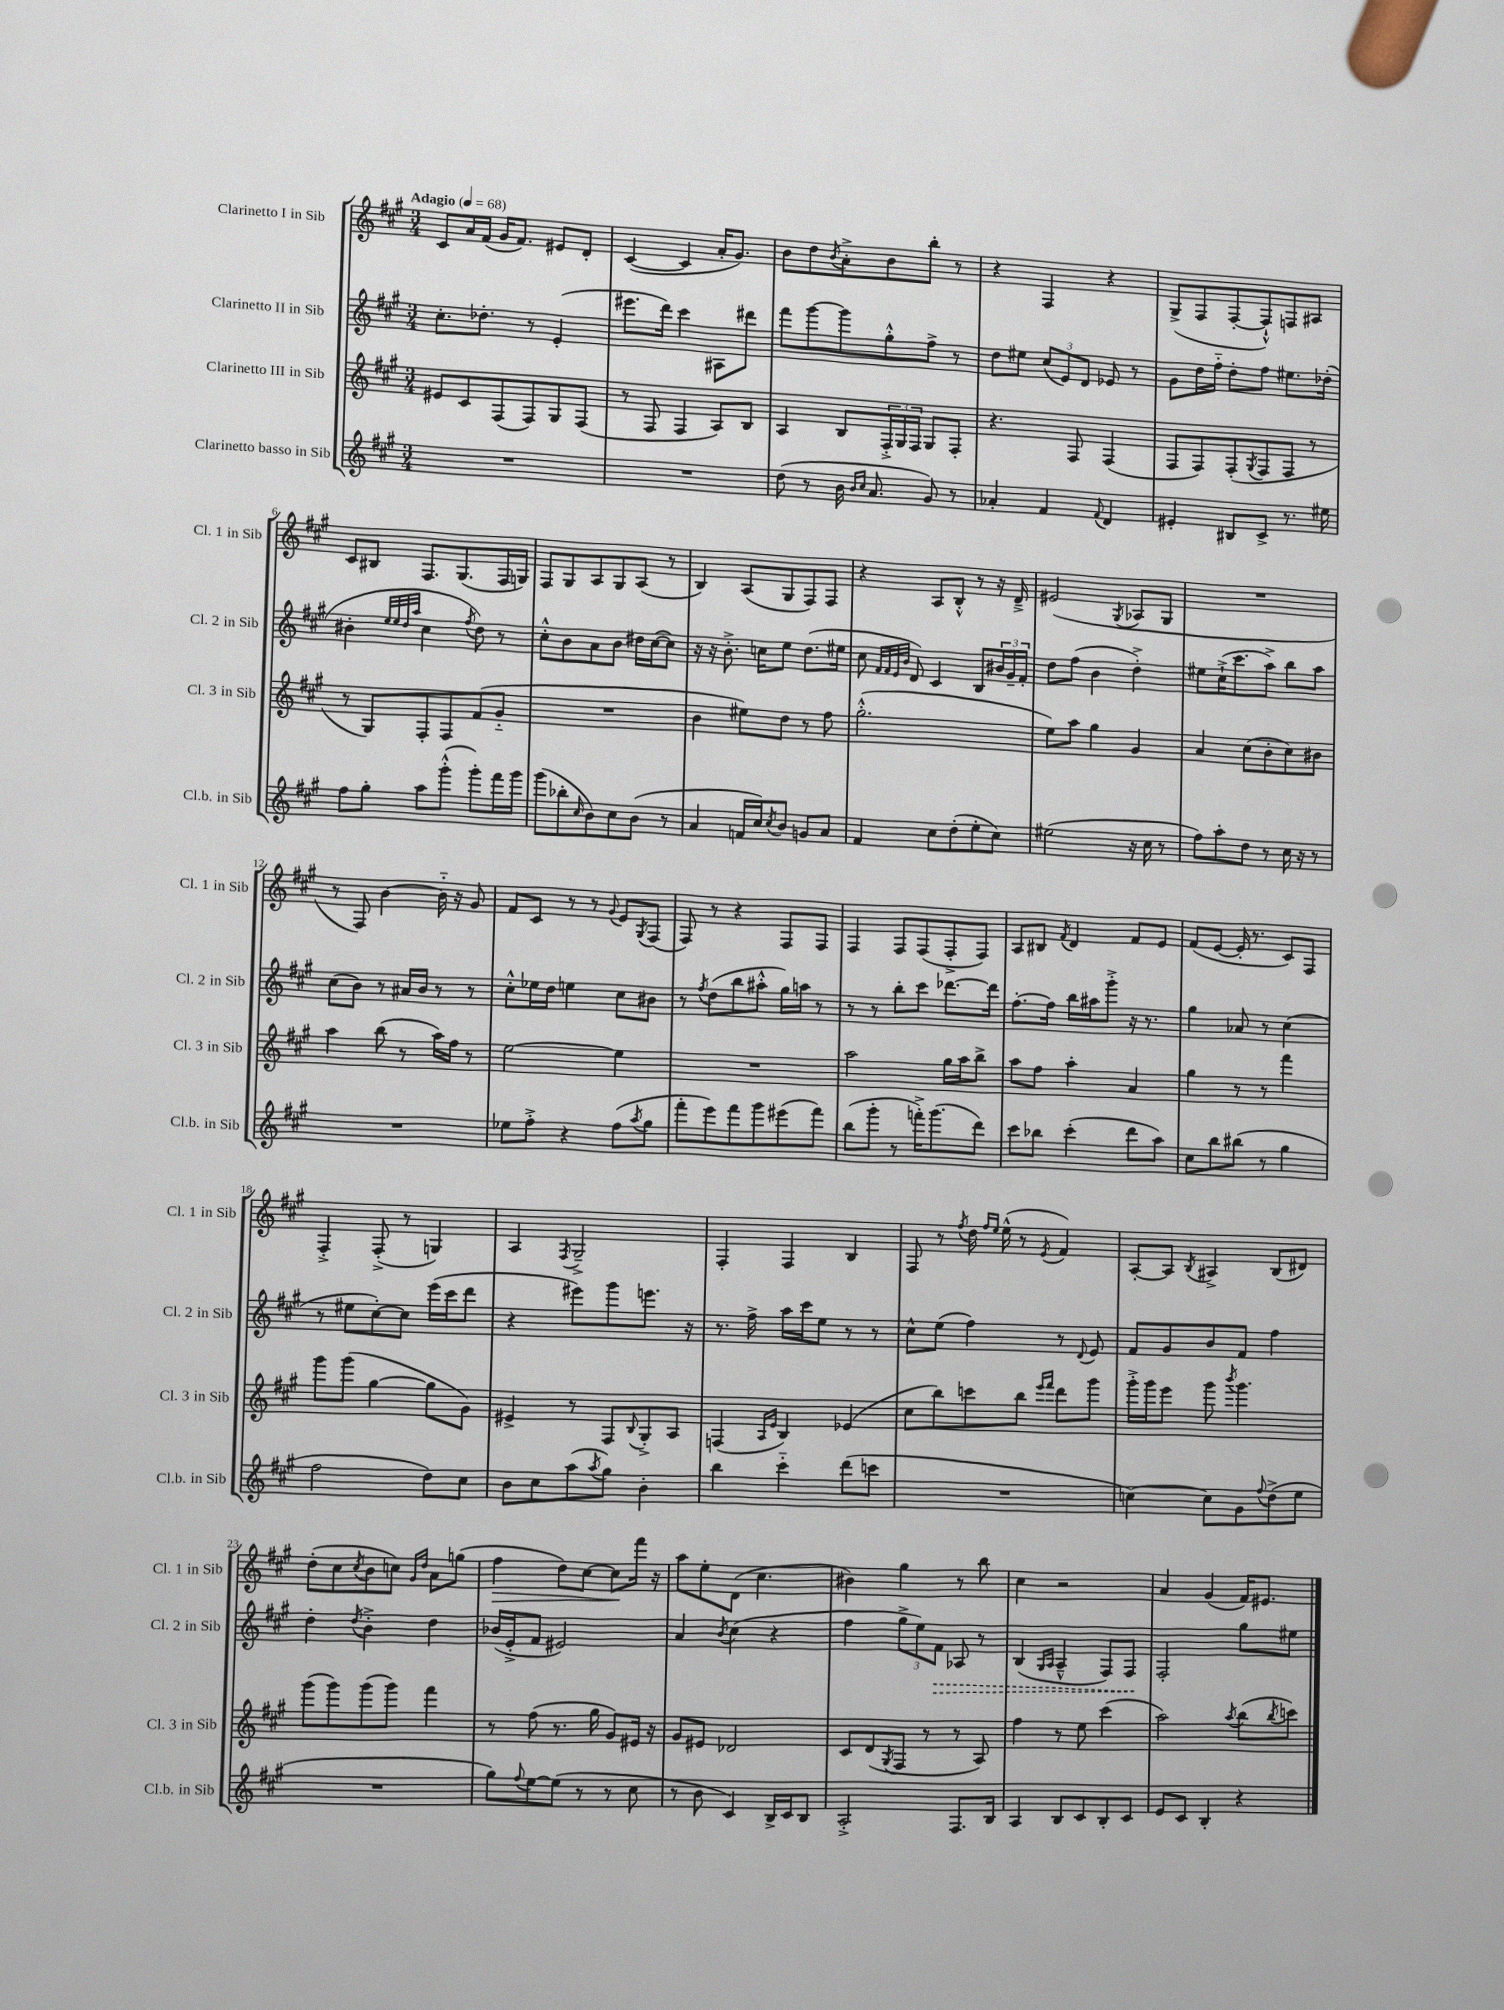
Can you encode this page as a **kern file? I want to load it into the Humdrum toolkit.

**kern	**kern	**kern	**dynam	**kern	**dynam
*part4	*part3	*part2	*part2	*part1	*part1
*staff4	*staff3	*staff2	*staff2	*staff1	*staff1
*I"Clarinetto basso in Sib	*I"Clarinetto III in Sib	*I"Clarinetto II in Sib	*	*I"Clarinetto I in Sib	*
*I'Cl.b. in Sib	*I'Cl. 3 in Sib	*I'Cl. 2 in Sib	*	*I'Cl. 1 in Sib	*
*clefG2	*clefG2	*clefG2	*	*clefG2	*
*k[f#c#g#]	*k[f#c#g#]	*k[f#c#g#]	*	*k[f#c#g#]	*
*M3/4	*M3/4	*M3/4	*	*M3/4	*
*MM68	*MM68	*MM68	*	*MM68	*
=1	=1	=1	=1	=1	=1
!	!	!	!	!LO:TX:a:B:t=Adagio	!
2.r	8e#X/L	8.cc#'\L	.	8c#/L	.
.	8c#/	.	.	16a/L	.
.	.	8.dd-X'\J	.	(16f#/JJ	.
.	(8F#/	.	.	16g#/KL	.
.	.	.	.	8.f#/J)	.
.	8F#/)	8r	.	.	.
.	8G#/	(4e'/	.	8e#X/L	.
.	(8F#/J	.	.	8d'/J	.
=2	=2	=2	=2	=2	=2
2.r	8r	8.eee#X\L	.	([4c#/	.
.	8F#/	.	.	.	.
.	.	16ddd\Jk)	.	.	.
.	4F#/	4ccc#\	.	4c#/]	.
.	8A/L)	8A#X\L	.	16a'/KL	.
.	.	.	.	8.g#/J)	.
.	8B/J	8ddd#X\J	.	.	.
=3	=3	=3	=3	=3	=3
(8dd\	4A/	8fff#\L	.	8b\L	.
8r	.	[8ggg#\	.	8dd\	.
.	.	.	.	8qb/	.
16b\	8B/L	8ggg#\]	.	8a'^\	.
16qqb/LL	.	.	.	.	.
16qqcc#/JJ	.	.	.	.	.
8.a/	.	.	.	.	.
.	24F#'^/L	8gg#'^^\	.	8b\	.
.	24G#/	.	.	.	.
.	24F#/JJ	.	.	.	.
8g#/)	8G#/L	8ff#^\J	.	8bb'\J	.
8r	8F#'/J	8r	.	8r	.
=4	=4	=4	=4	=4	=4
4a-X'/	4.r	8dd\L	.	4r	.
.	.	8ee#X\J	.	.	.
4f#/	.	(12cc#/L	.	4F#/	.
.	.	12e/)	.	.	.
.	8F#/	.	.	.	.
.	.	12d/J	.	.	.
8qqf#/	.	.	.	.	.
4d/	(4F#/	8e-X/	.	4r	.
.	.	8r	.	.	.
=5	=5	=5	=5	=5	=5
4e#X'/	8F#/L	8g#\L	.	(8G#^/L	.
.	8F#/)	16dd\L	.	8F#/	.
.	.	16ff#\JJ	.	.	.
8B#X/L	(8F#'/	8dd'\L	.	[8F#'/	.
.	8qG#/	.	.	.	.
8c#^/J	8F#/	8ff#\J	.	8F#`^^/])	.
8.r	8F#/J	8.ee#X\L	.	8Fn/	.
.	8r	.	.	8A#X/J	.
16ee#X\	.	(16dd-X'\Jk	.	.	.
!!LO:LB:g=z
=6	=6	=6	=6	=6	=6
8ff#\L	8r	4b#X'\	.	8c#/L	.
8gg#'\J	8G#/L)	.	.	8B#X/J	.
.	.	32qqee/LLL	.	.	.
.	.	32qqee/	.	.	.
.	.	32qqdd/	.	.	.
.	.	32qqaa/JJJ	.	.	.
8aa\L	8F#'/	4cc#\	.	8.F#/L	.
(8ggg#'^^\J	8F#/	.	.	.	.
.	.	.	.	(8.G#/	.
.	.	8qff#/	.	.	.
8ggg#'\L)	(8f#/	8dd\)	.	.	.
16fff#\L	8g#/J	8r	.	16F#/L	.
16ggg#\JJ	.	.	.	16Gn/JJ)	.
=7	=7	=7	=7	=7	=7
(8ggg#\L	2.r	8cc#'^^\L	.	8F#/L	.
8bb-X'\	.	8b\	.	8G#/	.
16qqcc#/	.	.	.	.	.
8b\)	.	8a\	.	8A/	.
8cc#\	.	8b\J	.	8G#/	.
(8b\J	.	16dd#X\LL	.	(8A/J	.
.	.	([16cc#\J	.	.	.
8r	.	8cc#\J])	.	8r	.
=8	=8	=8	=8	=8	=8
4a/	4b\	16r	.	4B/)	.
.	.	16r	.	.	.
.	.	8.b'^\	.	.	.
16fn/LL	8ee#X\L)	.	.	(8A/L	.
16cc#/J)	.	16ccn\KL	.	.	.
8qcc#/	.	.	.	.	.
8b/J	8dd\J	8ee\J	.	8G#/	.
8gn/L	8r	(8.dd\L	.	8F#/)	.
8a/J	8ff#\	.	.	8F#/J	.
.	.	16ee#X\Jk	.	.	.
=9	=9	=9	=9	=9	=9
4f#/	(2.gg#'^^\	8cc#\	.	4r	.
.	.	32qqf#/LLL	.	.	.
.	.	32qqf#/	.	.	.
.	.	32qqe/	.	.	.
.	.	32qqb/JJJ	.	.	.
.	.	8d/)	.	.	.
8cc#\L	.	4c#/	.	8A/L	.
(8dd'\	.	.	.	8B'^^/J	.
8ee'\	.	8B/L	.	8r	.
8cc#\J)	.	24b#X/L	.	16r	.
.	.	24g#~/	.	.	.
.	.	.	.	16d~^/	.
.	.	24f#'/JJ	.	.	.
=10	=10	=10	=10	=10	=10
(2ee#X\	8ee\L)	8dd\L	.	(2e#X/	.
.	8aa\J	(8ff#\J	.	.	.
.	4gg#\	4b\	.	.	.
.	.	.	.	8qG#/	.
16r	4g#/	4dd'^\)	.	8A-X/L	.
16cc#\	.	.	.	.	.
8r	.	.	.	8G#/J	.
=11	=11	=11	=11	=11	=11
8ff#\L)	4a/	8ee#X\L	.	2.r	.
8aa'\	.	(16cc#`^\K	.	.	.
.	.	8.ccc#\	.	.	.
8dd\J	(8cc#\L	.	.	.	.
8r	8b'\	8aa^\J)	.	.	.
16cc#\	8cc#\)	8bb\L	.	.	.
16r	.	.	.	.	.
8r	8b#X\J	8aa\J	.	.	.
!!LO:LB:g=z
=12	=12	=12	=12	=12	=12
2.r	4aa\	(8cc#\L	.	8r	.
.	.	8b\J)	.	8F#/)	.
.	(8bb\	8r	.	[4b\	.
.	8r	16a#X/LL	.	.	.
.	.	16b/JJ	.	.	.
.	16aa\LL)	8r	.	16b\]	.
.	16ff#\JJ	.	.	16r	.
.	8r	8r	.	8g#/	.
=13	=13	=13	=13	=13	=13
8ee-X\L	[2ee\	8cc#'^^\L	.	8f#/L	.
8ff#'^\J	.	16ee-X\L	.	8c#/J	.
.	.	16dd\JJ	.	.	.
4r	.	4een\	.	8r	.
.	.	.	.	8r	.
.	.	.	.	8qqg#/	.
(8ff#\L	4ee\]	8cc#\L	.	8e/L	.
8qaa/	.	.	.	8qG#/	.
8gg#\J	.	8b#X\J	.	(8F#/J	.
=14	=14	=14	=14	=14	=14
8fff#'\L	2.r	8r	.	8F#/)	.
.	.	8qff#/	.	.	.
8eee\)	.	(8dd\L	.	8r	.
8fff#\	.	8bb\	.	4r	.
8ggg#\	.	8aa#X'^^\J	.	.	.
(8eee#X\	.	16gg#\LL)	.	8F#/L	.
.	.	16aan\JJ	.	.	.
8fff#\J)	.	8r	.	8F#/J	.
=15	=15	=15	=15	=15	=15
(8bb\L	2aa\	8r	.	4F#/	.
8ggg#'\J	.	8r	.	.	.
8r	.	8bb'\L	.	8F#/L	.
16fffn'^\KL)	.	8ccc#\J	.	(8F#/	.
(8.ggg#\	.	.	.	.	.
.	16gg#\LL	[8.ddd-X\L	.	8F#'^/	.
.	16aa\J	.	.	.	.
8ddd\J)	8bb^\J	.	.	8F#/J)	.
.	.	16ddd-\Jk]	.	.	.
=16	=16	=16	=16	=16	=16
8ccc#\L	8aa\L	[8.ff#'\L	.	8A/L	.
8bb-X\J	8ff#\J	.	.	8B#X/J	.
.	.	16ff#\Jk]	.	.	.
.	.	.	.	8qf#/	.
(4ccc#'\	4aa'\	16bb\LL	.	4d/	.
.	.	16aa#X\J	.	.	.
.	.	8ggg#'^\J	.	.	.
8ddd\L	4a/	16r	.	8f#/L	.
.	.	8.r	.	.	.
8aa\J)	.	.	.	8e/J	.
=17	=17	=17	=17	=17	=17
8cc#\L	4gg#\	4gg#\	.	(8f#/L	.
8bb\	.	.	.	[8e/J	.
(8bb#X\J	8r	8a-X/	.	16e'/]	.
.	.	.	.	8.r	.
8r	8r	8r	.	.	.
4gg#\	4fff#\	(4cc#\	.	8c#/L)	.
.	.	.	.	8F#/J	.
!!LO:LB:g=z
=18	=18	=18	=18	=18	=18
2ff#\	8ggg#\L	8r	.	4F#'^/	.
.	(8ggg#\J	8ee#X\L	.	.	.
.	[4gg#\	[8cc#'\)	.	(8F#'^/	.
.	.	8cc#\J]	.	8r	.
8dd\L)	8gg#\L]	(16eee\LL	.	4Gn/)	.
.	.	16ccc#\J	.	.	.
8cc#\J	8g#\J)	8ddd\J	.	.	.
=19	=19	=19	=19	=19	=19
8b\L	4e#X^/	4r	.	4A/	.
8cc#\	.	.	.	.	.
.	.	.	.	8qF#/	.
(8aa\	8r	8eee#X\L)	.	2G#~^/	.
8qaa/	.	.	.	.	.
8gg#\J)	8F#/L	8ggg#\	.	.	.
.	8qqB/	.	.	.	.
4b'\	8G#'^/	8.eeen\J	.	.	.
.	8A/J	.	.	.	.
.	.	16r	.	.	.
=20	=20	=20	=20	=20	=20
4bb\	(4Fn/	8.r	.	4F#'/	.
.	.	16ff#^\	.	.	.
.	16qqA/LL	.	.	.	.
.	16qqe/JJ	.	.	.	.
4ccc#\	4B/)	16aa\LL	.	4F#/	.
.	.	16ccc#\J	.	.	.
.	.	8ee\J	.	.	.
(8ddd\L	(4e-X/	8r	.	4B/	.
8cccn\J	.	8r	.	.	.
=21	=21	=21	=21	=21	=21
2.r	8cc#\L	8cc#^^\L	.	8F#/	.
.	8bb\)	(8ee\J	.	8r	.
.	.	.	.	8qff#/	.
.	8cccn\	4ff#\)	.	16dd\	.
.	.	.	.	16qqff#/LL	.
.	.	.	.	16qqee/JJ	.
.	.	.	.	(16ee^^\	.
.	8bb\J	.	.	8r	.
.	16qqeee/LL	.	.	.	.
.	16qqfff#/JJ	.	.	8qe/	.
.	8ddd\L	8r	.	4f#/)	.
.	.	8qqd/	.	.	.
.	8ggg#\J	8e/	.	.	.
=22	=22	=22	=22	=22	=22
[4ccn\)	16ggg#'^\LL	8f#/L	.	[8A'/L	.
.	16ggg#\J	.	.	.	.
.	8eee\J	8g#/	.	8A/J]	.
.	.	.	.	8qB/	.
8cc\L]	8ggg#\	8b/	.	4A#X^/	.
.	8qbbb/	.	.	.	.
8g#\	4.ggg#\	8f#/J	.	.	.
8qqff#/	.	.	.	.	.
(8dd^\	.	4ff#\	.	(8B/L	.
8ee\J	.	.	.	8d#X/J)	.
!!LO:LB:g=z
=23	=23	=23	=23	=23	=23
2.r	(8ggg#\L	4dd'\	.	(8dd'\L	.
.	8ggg#\)	.	.	8cc#\	.
.	.	8qdd/	.	8qcc#/	.
.	(8ggg#\	4b'^\	.	8b\	.
.	8ggg#\J)	.	.	8ccn\J)	.
.	.	.	.	16qqg#/LL	.
.	.	.	.	16qqdd/JJ	.
.	4fff#\	4dd\	.	8a\L	.
.	.	.	.	(8ggn\J	.
=24	=24	=24	=24	=24	=24
!	!	!	!	!	!LO:HP:b
8gg#\L)	8r	(16b-X/LL	.	4ff#\	>
.	.	16e'^/J	.	.	.
8qqff#/	.	.	.	.	.
[8ee\	(8ff#\	8f#/J	.	.	.
(8ee\J]	8.r	2e#X/)	.	8dd\L)	.
8r	.	.	.	[8cc#\J	.
.	16gg#\	.	.	.	.
8r	8g#/L)	.	.	8cc#\L]	.
8cc#\	16e#X/Jk	.	.	16fff#\Jk	]
.	16r	.	.	16r	.
=25	=25	=25	=25	=25	=25
8r	8g#/L	4a/	.	8aa\L	.
8b\	8e#X/J	.	.	8ee'\	.
.	.	8qb/	.	.	.
4c#/)	2d-X/	(4cc#\	.	(8d\J	.
.	.	.	.	4.cc#\	.
16B^/LL	.	4r	.	.	.
16c#/J	.	.	.	.	.
8B/J	.	.	.	.	.
=26	=26	=26	=26	=26	=26
2A'^/	8c#/L	4ff#\	.	4b#X\)	.
.	(8d/	.	.	.	.
.	8qG#/	.	.	.	.
.	8F#/J	12gg#^\L	.	4gg#\	.
.	.	12ee\)	.	.	.
.	8r	.	.	.	.
!	!	!	!LO:HP:b	!	!
.	.	12f#\J	>	.	.
8.F#/L	8r	8A-X/	.	8r	.
.	8A/)	8r	.	8bb\	.
16B/Jk	.	.	.	.	.
=27	=27	=27	=27	=27	=27
4A/	4ff#\	(4B/	.	4cc#\	.
.	.	16qqG#/LL	.	.	.
.	.	16qqA/JJ	.	.	.
8B/L	8r	4A~^^/	.	2r	.
8c#/	8ee\	.	.	.	.
8B'/	(4ccc#\	8F#/L)	.	.	.
8c#/J	.	8F#/J	.	.	.
.	.	.	]	.	.
=28	=28	=28	=28	=28	=28
8e/L	2aa\)	2F#'/	.	4a/	.
8c#/J	.	.	.	.	.
4B'/	.	.	.	(4g#/	.
.	8qaa/	.	.	.	.
4r	(8bb\L	8gg#\L	.	16f#/KL)	.
.	.	.	.	8.e#X/J	.
.	8qbb/	.	.	.	.
.	8cccn\J)	8ee#X\J	.	.	.
==	==	==	==	==	==
*-	*-	*-	*-	*-	*-
